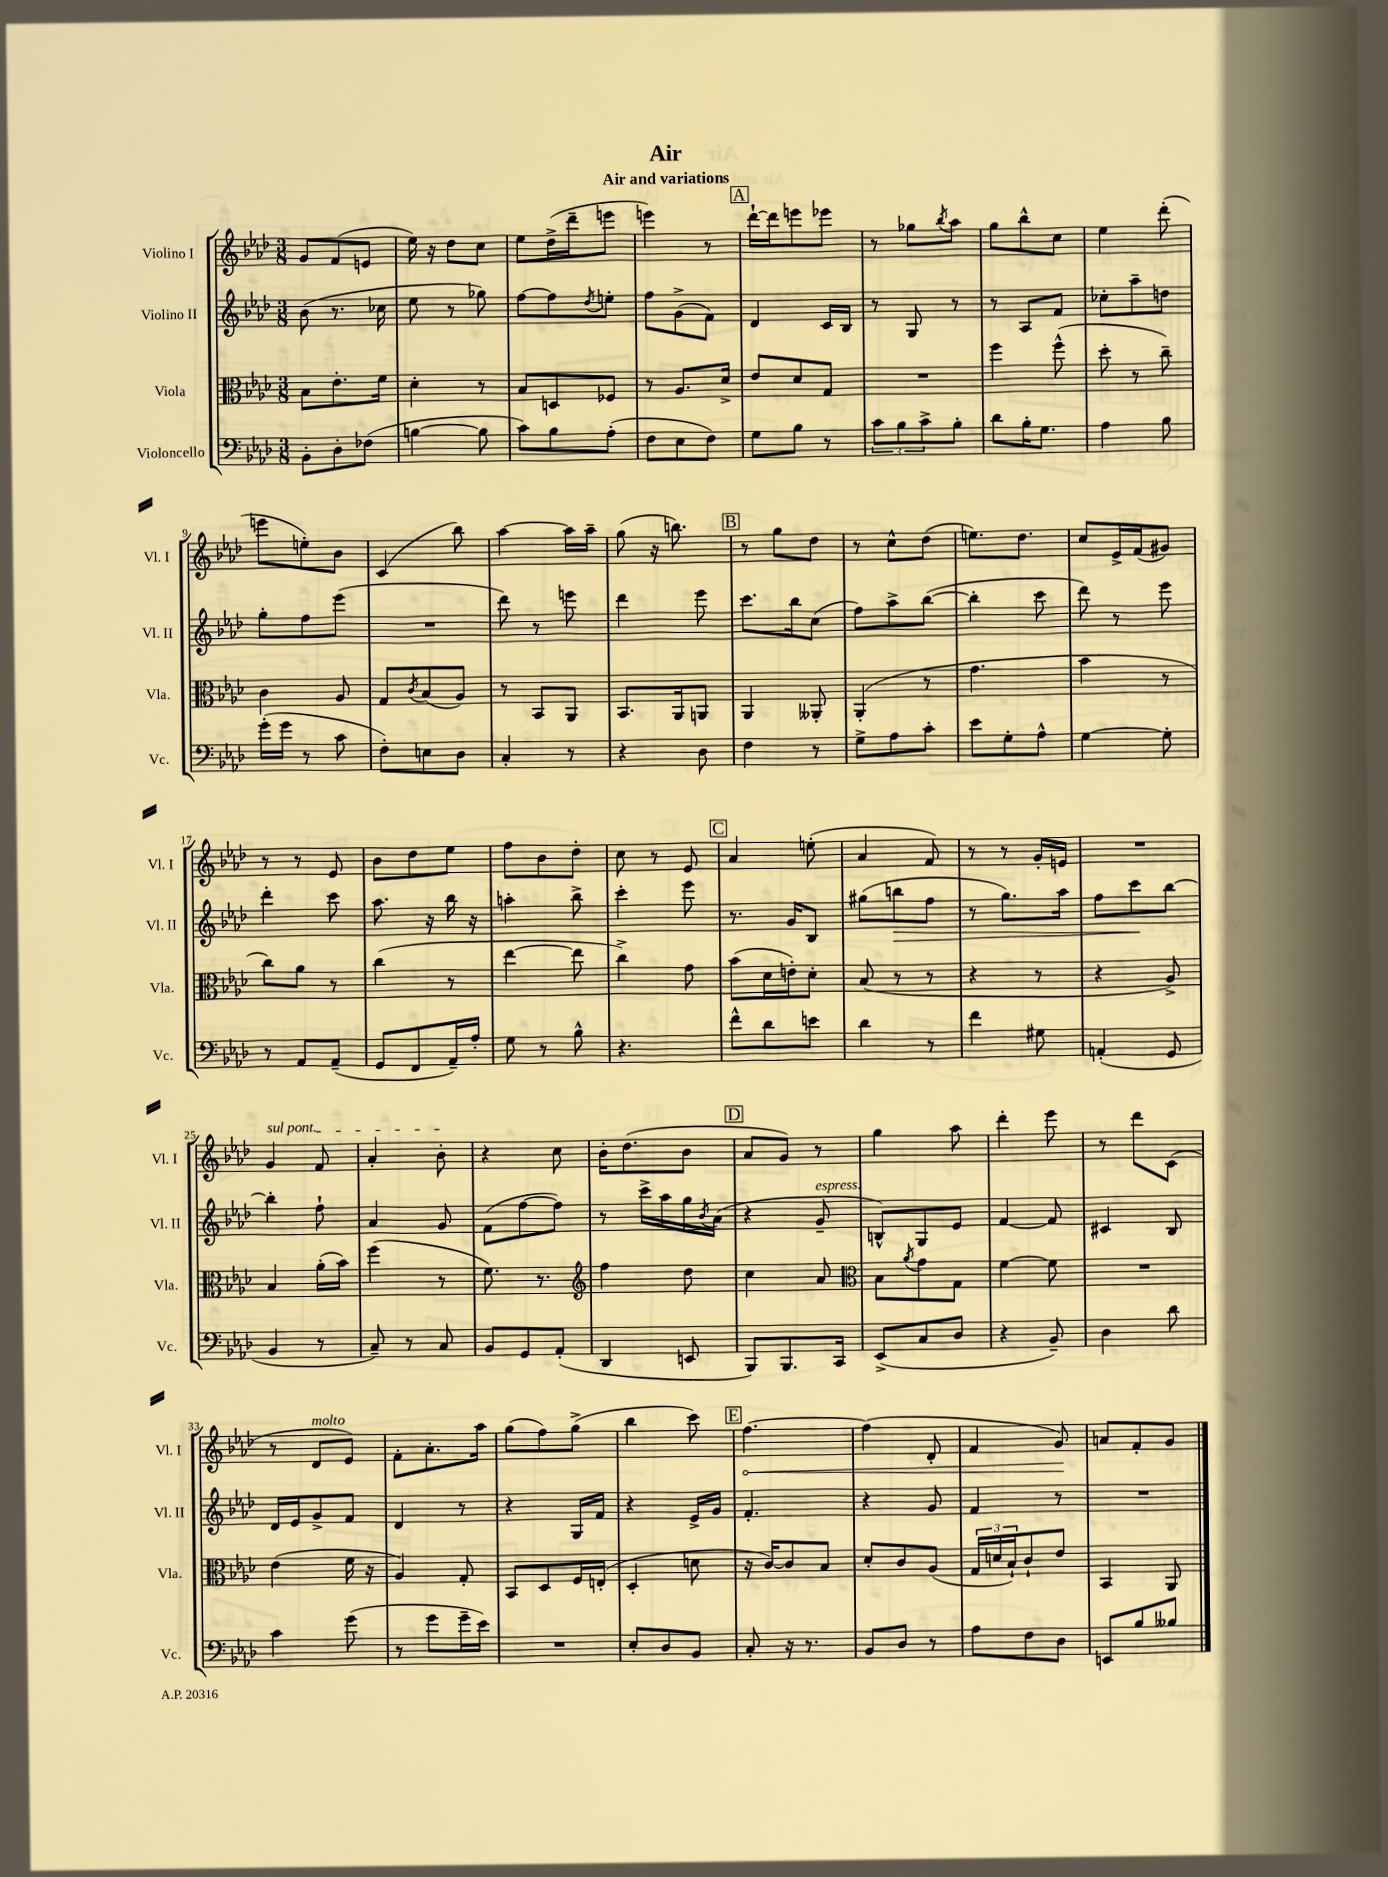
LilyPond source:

\header { title = "Air" subtitle = "Air and variations" }
<<
\new StaffGroup <<
\new Staff = "s0" \with { instrumentName = "Violino I" shortInstrumentName = "Vl. I" } {
    \clef treble \key aes \major \numericTimeSignature \time 3/8
    g'8 f'8( e'8 |
    ees''16) r16 des''8 c''8 |
    ees''8 des''16->( des'''16-- e'''8 |
    e'''4) r8 |
    \mark \markup { \box "A" } des'''16~-! des'''16 e'''8 ees'''8 |
    r8 ges''8 \acciaccatura { bes''8 } aes''8 |
    g''8 bes''8-^ c''8 |
    ees''4 des'''8-.( |
    e'''8 e''8-.) bes'8 |
    c'4( bes''8) |
    aes''4~ aes''16 aes''16-- |
    g''8( r16 b''8.) |
    \mark \markup { \box "B" } r8 g''8 des''8 |
    r8 c''8-^ des''8( |
    e''8.) des''8. |
    c''8 ees'16-> f'16( gis'8) |
    r8 r8 ees'8 |
    bes'8 des''8 ees''8 |
    f''8 bes'8 des''8-. |
    c''8 r8 ees'8 |
    \mark \markup { \box "C" } aes'4 e''8-.( |
    aes'4 f'8) |
    r8 r8 g'16-. e'16 |
    R4. |
    \once \override TextSpanner.bound-details.left.text = \markup { \italic "sul pont." } g'4\startTextSpan f'8 |
    aes'4-. bes'8-.\stopTextSpan |
    r4 c''8 |
    bes'16-. des''8.( bes'8 |
    \mark \markup { \box "D" } aes'8 g'8) r8 |
    g''4 aes''8 |
    des'''4-. ees'''8 |
    r8 des'''8 c'8( |
    r8 des'8^\markup { \italic "molto" } ees'8) |
    f'8-. aes'8.-. aes''16 |
    g''8( f''8) g''8->( |
    bes''4 c'''8) |
    \mark \markup { \box "E" } \once \override Hairpin.circled-tip = ##t f''4.~\< |
    f''4( des'8-. |
    f'4 g'8\!) |
    a'8 f'8-. g'8 \bar "|." |
}
\new Staff = "s1" \with { instrumentName = "Violino II" shortInstrumentName = "Vl. II" } {
    \clef treble \key aes \major \numericTimeSignature \time 3/8
    bes'8( r8. ces''16 |
    ees''8 r8 ges''8) |
    f''8~ f''8 \acciaccatura { des''8 } e''8-. |
    f''8 g'8->( f'8) |
    \mark \markup { \box "A" } des'4 c'16 bes16 |
    r8 g8 r8 |
    r8 aes8 f'8 |
    ces''8-. aes''8-- d''8 |
    g''8-. f''8 ees'''8( |
    R4. |
    des'''8) r8 e'''8 |
    des'''4 ees'''8 |
    \mark \markup { \box "B" } c'''8. bes''16 c''8( |
    f''8) aes''8-> bes''8~( |
    bes''4-. c'''8 |
    des'''8) r8 ees'''8 |
    des'''4-. c'''8 |
    aes''8. r16 bes''16 r16 |
    a''4-. bes''8-> |
    c'''4-. ees'''8 |
    \mark \markup { \box "C" } r8. g'16 bes8 |
    gis''8( b''8\> f''8 |
    r8 g''8.) aes''16 |
    f''8 c'''8\! bes''8~ |
    bes''4-. f''8-! |
    aes'4 g'8 |
    f'8( f''8~ f''8) |
    r8 c'''16-> aes''16 g''16 \acciaccatura { bes'8 } aes'16( |
    \mark \markup { \box "D" } r4 g'8--^\markup { \italic "espress." } |
    b8-^) g8 ees'8 |
    f'4~ f'8 |
    cis'4 bes8 |
    des'16 ees'16 g'8-> f'8 |
    des'4 r8 |
    r4 g16 f'16 |
    r4 ees'16-> g'16 |
    \mark \markup { \box "E" } f'4.-. |
    r4 g'8 |
    f'4 r8 |
    R4. \bar "|." |
}
\new Staff = "s2" \with { instrumentName = "Viola" shortInstrumentName = "Vla." } {
    \clef alto \key aes \major \numericTimeSignature \time 3/8
    bes8 ees'8.-. f'16 |
    des'4-. r8 |
    bes8 d8 fes8 |
    r8 aes8. des'16-> |
    \mark \markup { \box "A" } ees'8 des'8 g8 |
    R4. |
    f''4 f''8-^( |
    des''8-. r8 c''8--) |
    c'4 aes8 |
    g8 \acciaccatura { c'8 } bes8( aes8) |
    r8 bes,8 aes,8 |
    bes,8. aes,16 a,8 |
    \mark \markup { \box "B" } aes,4 aeses,8-. |
    aes,4-.( r8 |
    g'4. |
    bes'4 r8 |
    c''8) aes'8 r8 |
    c''4( r8 |
    ees''4~ ees''8 |
    c''4->) g'8 |
    \mark \markup { \box "C" } bes'8( des'16 e'16-.) des'8-. |
    bes8( r8 r8 |
    r4 r8 |
    r4 aes8->) |
    bes4 aes'16-.( bes'16) |
    f''4( r8 |
    f'8.) r8. |
    \clef treble f''4 des''8 |
    \mark \markup { \box "D" } c''4 aes'8 |
    \clef alto bes8 \acciaccatura { aes'8 } g'8 g8 |
    f'4~ f'8 |
    R4. |
    ees'4( f'16 r16 |
    aes4) g8-. |
    bes,8 des8 f16 e16-.( |
    des4-. d'8 |
    \mark \markup { \box "E" } r16 c'16~) c'8 bes8 |
    des'8-. c'8 aes8( |
    \tuplet 3/2 { g16 d'16 bes16-!) } c'8-! ees'8 |
    bes,4 aes,8 \bar "|." |
}
\new Staff = "s3" \with { instrumentName = "Violoncello" shortInstrumentName = "Vc." } {
    \clef bass \key aes \major \numericTimeSignature \time 3/8
    bes,8-. des8-. fes8( |
    b4~ b8 |
    c'8) bes8 aes8-.( |
    f8 ees8 f8) |
    \mark \markup { \box "A" } g8 bes8 r8 |
    \tuplet 3/2 { c'8 bes8 c'8-> } bes8-. |
    des'8 bes16-. g8. |
    aes4 bes8 |
    g'16-.( g'16 r8 c'8 |
    f8-.) e8 des8 |
    c4-. r8 |
    r4 des8 |
    \mark \markup { \box "B" } f4 r8 |
    g8-> aes8 c'8-. |
    ees'8 g8-. aes8-^ |
    g4~ g8-. |
    r8 aes,8 aes,8--( |
    g,8 f,8 aes,16--) aes16-. |
    g8 r8 bes8-^ |
    r4. |
    \mark \markup { \box "C" } f'8-^ des'8 e'8 |
    des'4 r8 |
    f'4 gis8 |
    a,4-.( g,8 |
    bes,4 r8 |
    c8--) r8 c8 |
    bes,8 g,8 aes,8-.( |
    des,4 e,8 |
    \mark \markup { \box "D" } bes,,8) bes,,8. c,16 |
    ees,8->( c8 des8 |
    r4 bes,8--) |
    des4 des'8 |
    c'4 g'8( |
    r8 g'8 g'16-- ees'16) |
    R4. |
    ees8-. des8 bes,8 |
    \mark \markup { \box "E" } c8-. r16 r8. |
    bes,8 des8 r8 |
    aes8 f8 des8 |
    e,8 bes8 beses8 \bar "|." |
}
>>
>>
